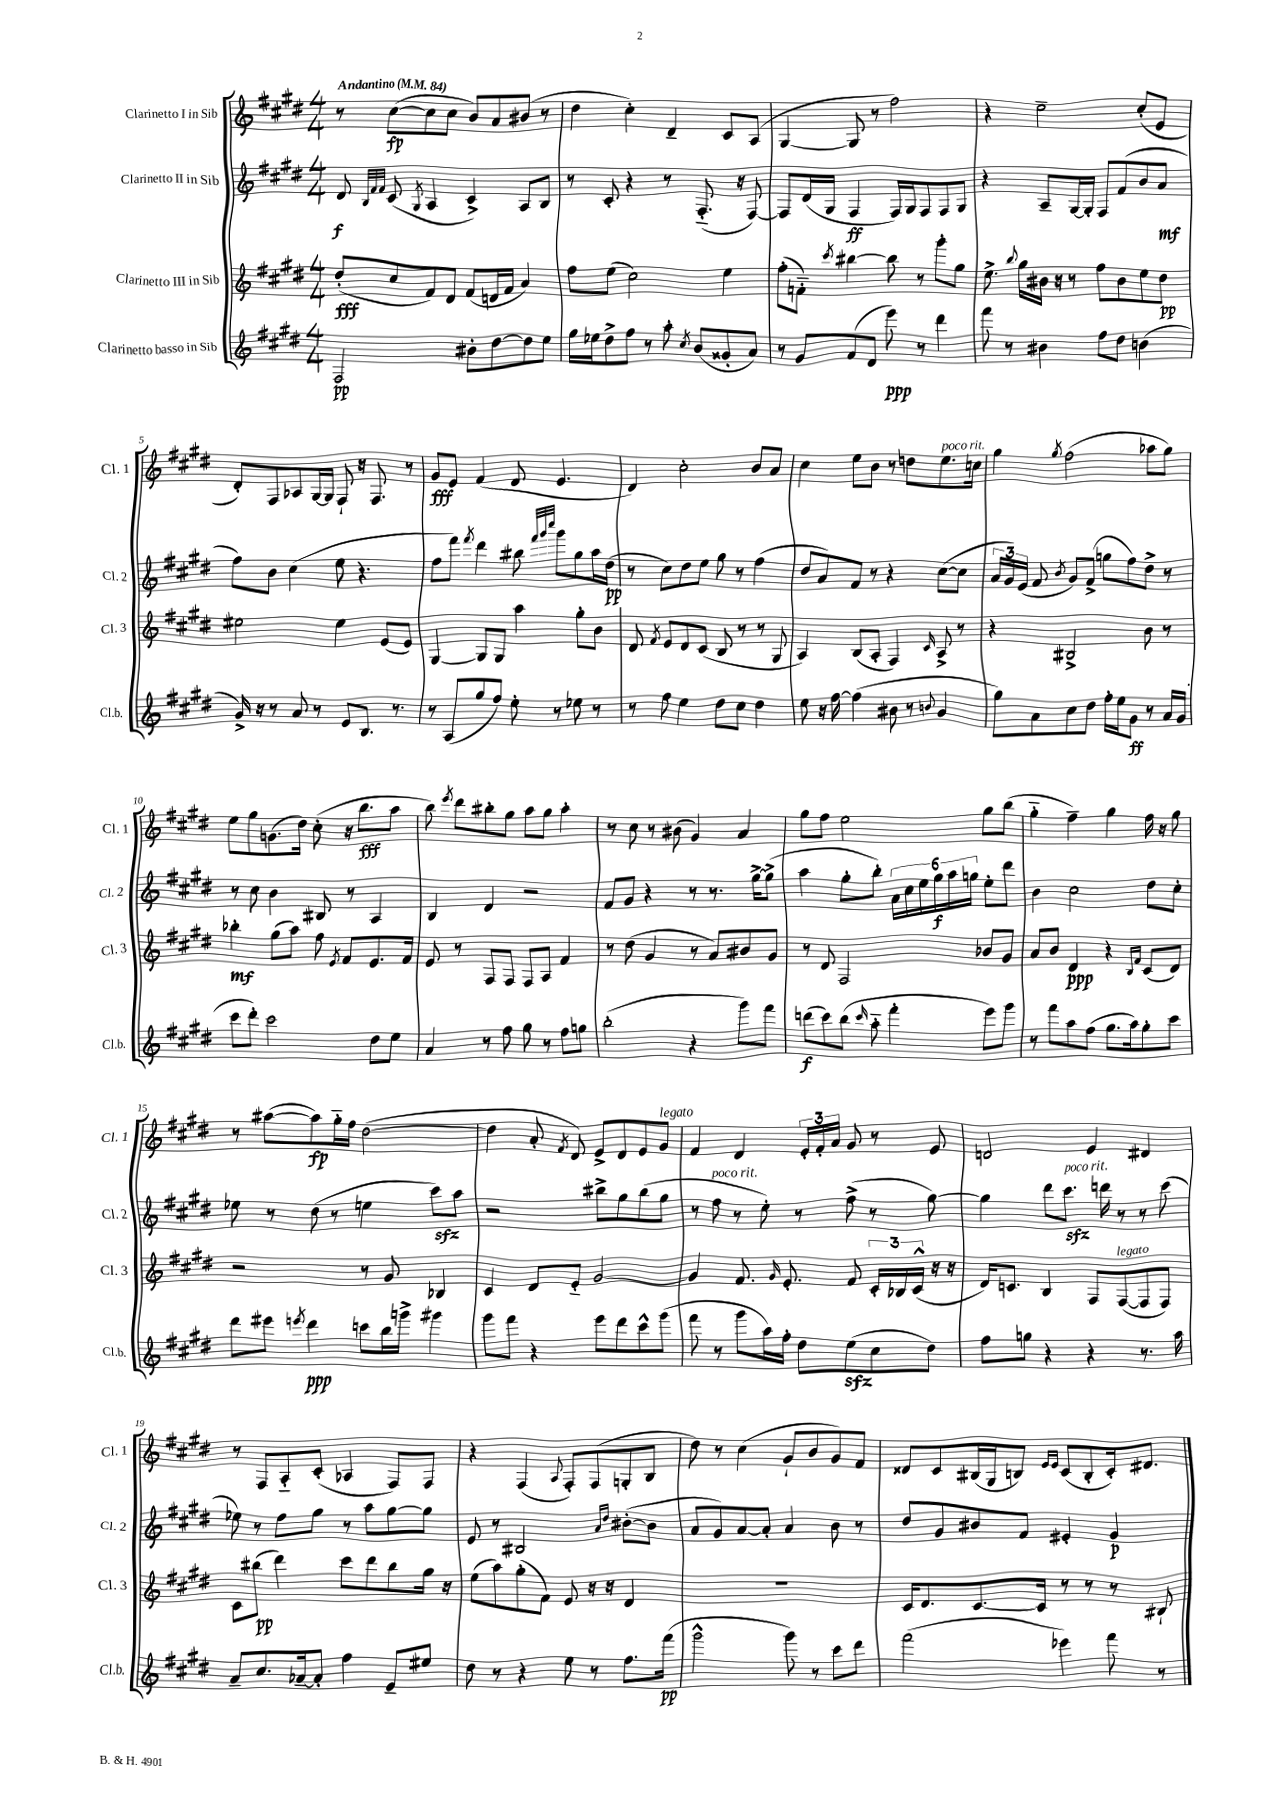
<<
\new StaffGroup <<
\new Staff = "s0" \with { instrumentName = "Clarinetto I in Sib" shortInstrumentName = "Cl. 1" } {
    \clef treble \key e \major \numericTimeSignature \time 4/4 \tempo "Andantino" 4 = 84
    \autoBeamOff r8 cis''8[~\fp( cis''8 cis''8] b'8[) a'8 bis'8]( r8 |
    dis''4 cis''4-.) dis'4-- cis'8[ a8]( |
    gis4~ gis8 r8 fis''2) |
    r4 e''2-- cis''8[-.( e'8] |
    dis'8[-.) fis8 aes8 gis16~ gis16] fis8-! r16 fis8. r8 |
    gis'8[\fff e'8] fis'4( dis'8 e'4. |
    dis'4) cis''2-. b'8[ a'8] |
    cis''4 e''8[ b'8] r8 d''8[ e''8.^\markup { \italic "poco rit." } c''16] |
    gis''4 \acciaccatura { gis''8 } fis''2( aes''8[ gis''8]) |
    e''8[ gis''8 g'8.( dis''16]) cis''8-.( r16 b''8.[\fff a''8] |
    b''8) \acciaccatura { e'''8 } dis'''8[ bis''8-. gis''8] a''8[ gis''8] a''4-. |
    r8 cis''8 r8 bis'8( gis'4) a'4 |
    gis''8[ fis''8] e''2 gis''8[ b''8]( |
    gis''4-_ fis''4--) gis''4 fis''16 r16 gis''8 |
    r8 ais''8[~( ais''8\fp) gis''16-_ fis''16] dis''2~( |
    dis''4 a'8-. \acciaccatura { fis'8 } dis'8) e'8[-> dis'8 e'8 gis'8]^\markup { \italic "legato" } |
    fis'4 dis'4 \tuplet 3/2 { e'16[-. fis'16-. a'16] } gis'8 r8 e'8 |
    d'2 e'4 dis'4 |
    r8 fis8[ a8-_ cis'8]-.( aes4 fis8[) fis8] |
    r4 fis4( \appoggiatura { a8 } fis8[-.) fis8( g8-. b8] |
    dis''8) r8 cis''4( gis'8[-! b'8 gis'8) fis'8] |
    disis'8[ cis'8 bis16( gis16 b8]) \grace { e'16[ e'16] } cis'8[( b8-. cis'16-.) dis'8.] \bar "|." |
}
\new Staff = "s1" \with { instrumentName = "Clarinetto II in Sib" shortInstrumentName = "Cl. 2" } {
    \clef treble \key e \major \numericTimeSignature \time 4/4
    \autoBeamOff dis'8\f \grace { b32[ fis'32 fis'32] } cis'8( \acciaccatura { gis8 } a4 cis'4->) a8[ b8] |
    r8 cis'8-. r4 r8 fis8.-_( r16 fis8~) |
    fis8[ dis'16( gis16] fis4\ff fis16[) gis16 fis8 fis8 gis8] |
    r4 a8[-- gis16~ gis16]-. fis8[ fis'8( b'8 a'8]\mf |
    fis''8[) b'8] cis''4( e''8 r4. |
    fis''8[ fis'''8]) \acciaccatura { fis'''8 } dis'''4 bis''8 \grace { fis'''32[ gis'''32 cis''''32] } gis'''8[ gis''8 a''16 dis''16]\pp( |
    r8 cis''8[) dis''8 e''8] gis''8 r8 fis''4( |
    dis''8[ a'8) fis'8] r8 r4 cis''8[~( cis''8] |
    \tuplet 3/2 { a'16[ gis'16) e'16]( } fis'8 \acciaccatura { b'8 } gis'8[) fis'8]->( g''8[ fis''8) dis''8]-> r8 |
    r8 cis''8 b'4 bis8 r8 a4 |
    b4 dis'4 r2 |
    fis'8[ gis'8] r4 r8 r8. gis''16[~-> gis''8]->( |
    a''4 gis''8[-. b''8]-.) \tuplet 6/4 { a'16[ cis''16 e''16 gis''16\f a''16 g''16] } e''8[-. dis'''8] |
    b'4 cis''2 dis''8[ cis''8]-. |
    ees''8 r8 dis''8( r8 e''4 cis'''8[\sfz) a''8] |
    r2 bis''8[-> gis''8 bis''8( gis''8] |
    r8 fis''8^\markup { \italic "poco rit." } r8 e''8-.) r8 fis''8->( r8 gis''8~) |
    gis''4 dis'''8[ cis'''8.]\sfz^\markup { \italic "poco rit." } d'''16 r8 r8 cis'''8( |
    ees''8) r8 fis''8[ gis''8] r8 a''8[ gis''8~ gis''8] |
    e'8 r8 bis2 \grace { a'16[ dis''16] } bis'8[~-.( bis'8] |
    a'8[ gis'8) a'8~ a'8]-. a'4 b'8 r8 |
    dis''8[ gis'8 bis'8 fis'8] eis'4-. gis'4\p \bar "|." |
}
\new Staff = "s2" \with { instrumentName = "Clarinetto III in Sib" shortInstrumentName = "Cl. 3" } {
    \clef treble \key e \major \numericTimeSignature \time 4/4
    \autoBeamOff dis''8[-.\fff( cis''8 fis'8) dis'8] fis'8[( d'16 fis'16] a'4) |
    fis''8[ e''8]( cis''2) e''4 |
    fis''8[-.( f'8]-_) \acciaccatura { cis'''8 } bis''4~ bis''8 r8 gis'''8[-. gis''8] |
    e''8.-> \appoggiatura { b''8 } gis''16[ bis'16] r16 r8 fis''8[ bis'8 e''8 dis''8]\pp |
    eis''2 eis''4 e'8[( e'8]) |
    gis4~ gis8[ gis8] a''4 gis''8[-. b'8] |
    dis'8 \acciaccatura { fis'8 } e'8[ dis'8 cis'8]( b8 r8 r8 gis8 |
    a4) b8[( a8]-. fis4) \grace { cis'16 } a8-> r8 |
    r4 bis2-> b'8 r8 |
    bes''4-.\mf gis''8[( a''8]) fis''8 \acciaccatura { e'8 } fis'8[ e'8. fis'16] |
    e'8 r8 fis8[ fis8] fis8[ a8] fis'4 |
    r8 dis''8( gis'4 r8 a'8[) bis'8 gis'8] |
    r8 dis'8 fis2 bes'8[ gis'8] |
    a'8[ b'8] dis'4\ppp r4 \grace { b16[ fis'16] } cis'8[( dis'8]) |
    r2 r8 gis'8 bes4 |
    cis'4 dis'8[ e'8]-_ gis'2~ |
    gis'4 fis'8. \grace { gis'16 } e'8.-. fis'8 \tuplet 3/2 { cis'16[-. bes16 cis'16]-^( } r16 r16 |
    dis'16[) c'8.] b4 fis8[ fis8~^\markup { \italic "legato" }( fis8 fis8]) |
    cis'8[ bis''8]\pp( dis'''4) cis'''8[ dis'''8 bis''8 gis''16] r16 |
    e''8[( a''8) gis''8-.( fis'8]) e'8 r16 r16 dis'4 |
    R1 |
    cis'16[ dis'8. cis'8.~ cis'16] r8 r8 r8 bis8-! \bar "|." |
}
\new Staff = "s3" \with { instrumentName = "Clarinetto basso in Sib" shortInstrumentName = "Cl.b." } {
    \clef treble \key e \major \numericTimeSignature \time 4/4
    \autoBeamOff fis2\pp bis'8[-. dis''8~ dis''8 e''8] |
    gis''16[ ees''16 dis''8-> fis''8] r8 a''8-. \acciaccatura { cis''8 } b'8[( gisis'8-. a'8]) |
    r8 gis'8[ fis'8( dis'8] e'''8\ppp) r8 dis'''4 |
    fis'''8 r8 bis'4 fis''8[ dis''8] b'4( |
    gis'16->) r16 r8 a'8 r8 e'8[ b8.] r8. |
    r8 a8[( gis''8 fis''8]) e''8-. r8 ees''8 r8 |
    r8 fis''8 e''4 dis''8[ cis''8] dis''4 |
    e''8 r16 fis''16~ fis''4( bis'8 r8 \appoggiatura { b'8 } gis'4 |
    gis''8[) a'8 cis''8 dis''8] fis''16[-. e''16 gis'8]\ff r8 a'16[ gis'16]( |
    cis'''8[ dis'''8]-.) cis'''2 dis''8[ e''8] |
    a'4 r8 fis''8 gis''8 r8 fis''8[ g''8] |
    b''2-.( r4 gis'''8[) fis'''8] |
    d'''8[\f( cis'''8) b''8]( \grace { cis'''16 } a''8-_ fis'''4-. e'''8[) gis'''8] |
    r8 fis'''8[ a''8 fis''8]( gis''8.[ a''16) gis''8-. cis'''8] |
    dis'''8[ eis'''8] \acciaccatura { e'''8 } dis'''4\ppp c'''8[ b''16 g'''16]-> gis'''4 |
    gis'''8[ fis'''8] r4 e'''8[ dis'''8 cis'''8-^ gis'''8]( |
    fis'''8 r8 gis'''8[ a''16) fis''16]-. dis''8[ e''8\sfz( cis''8 dis''8]) |
    fis''8[ g''8] r4 r4 r8. a''16 |
    a'8[-- cis''8. aes'16~-- aes'8]-. fis''4 e'8[-- eis''8] |
    dis''8 r8 r4 e''8 r8 fis''8.[ fis'''16]\pp( |
    gis'''2-^ gis'''8) r8 cis'''8[ dis'''8] |
    fis'''2( ees'''4) fis'''8 r8 \bar "|." |
}
>>
>>
